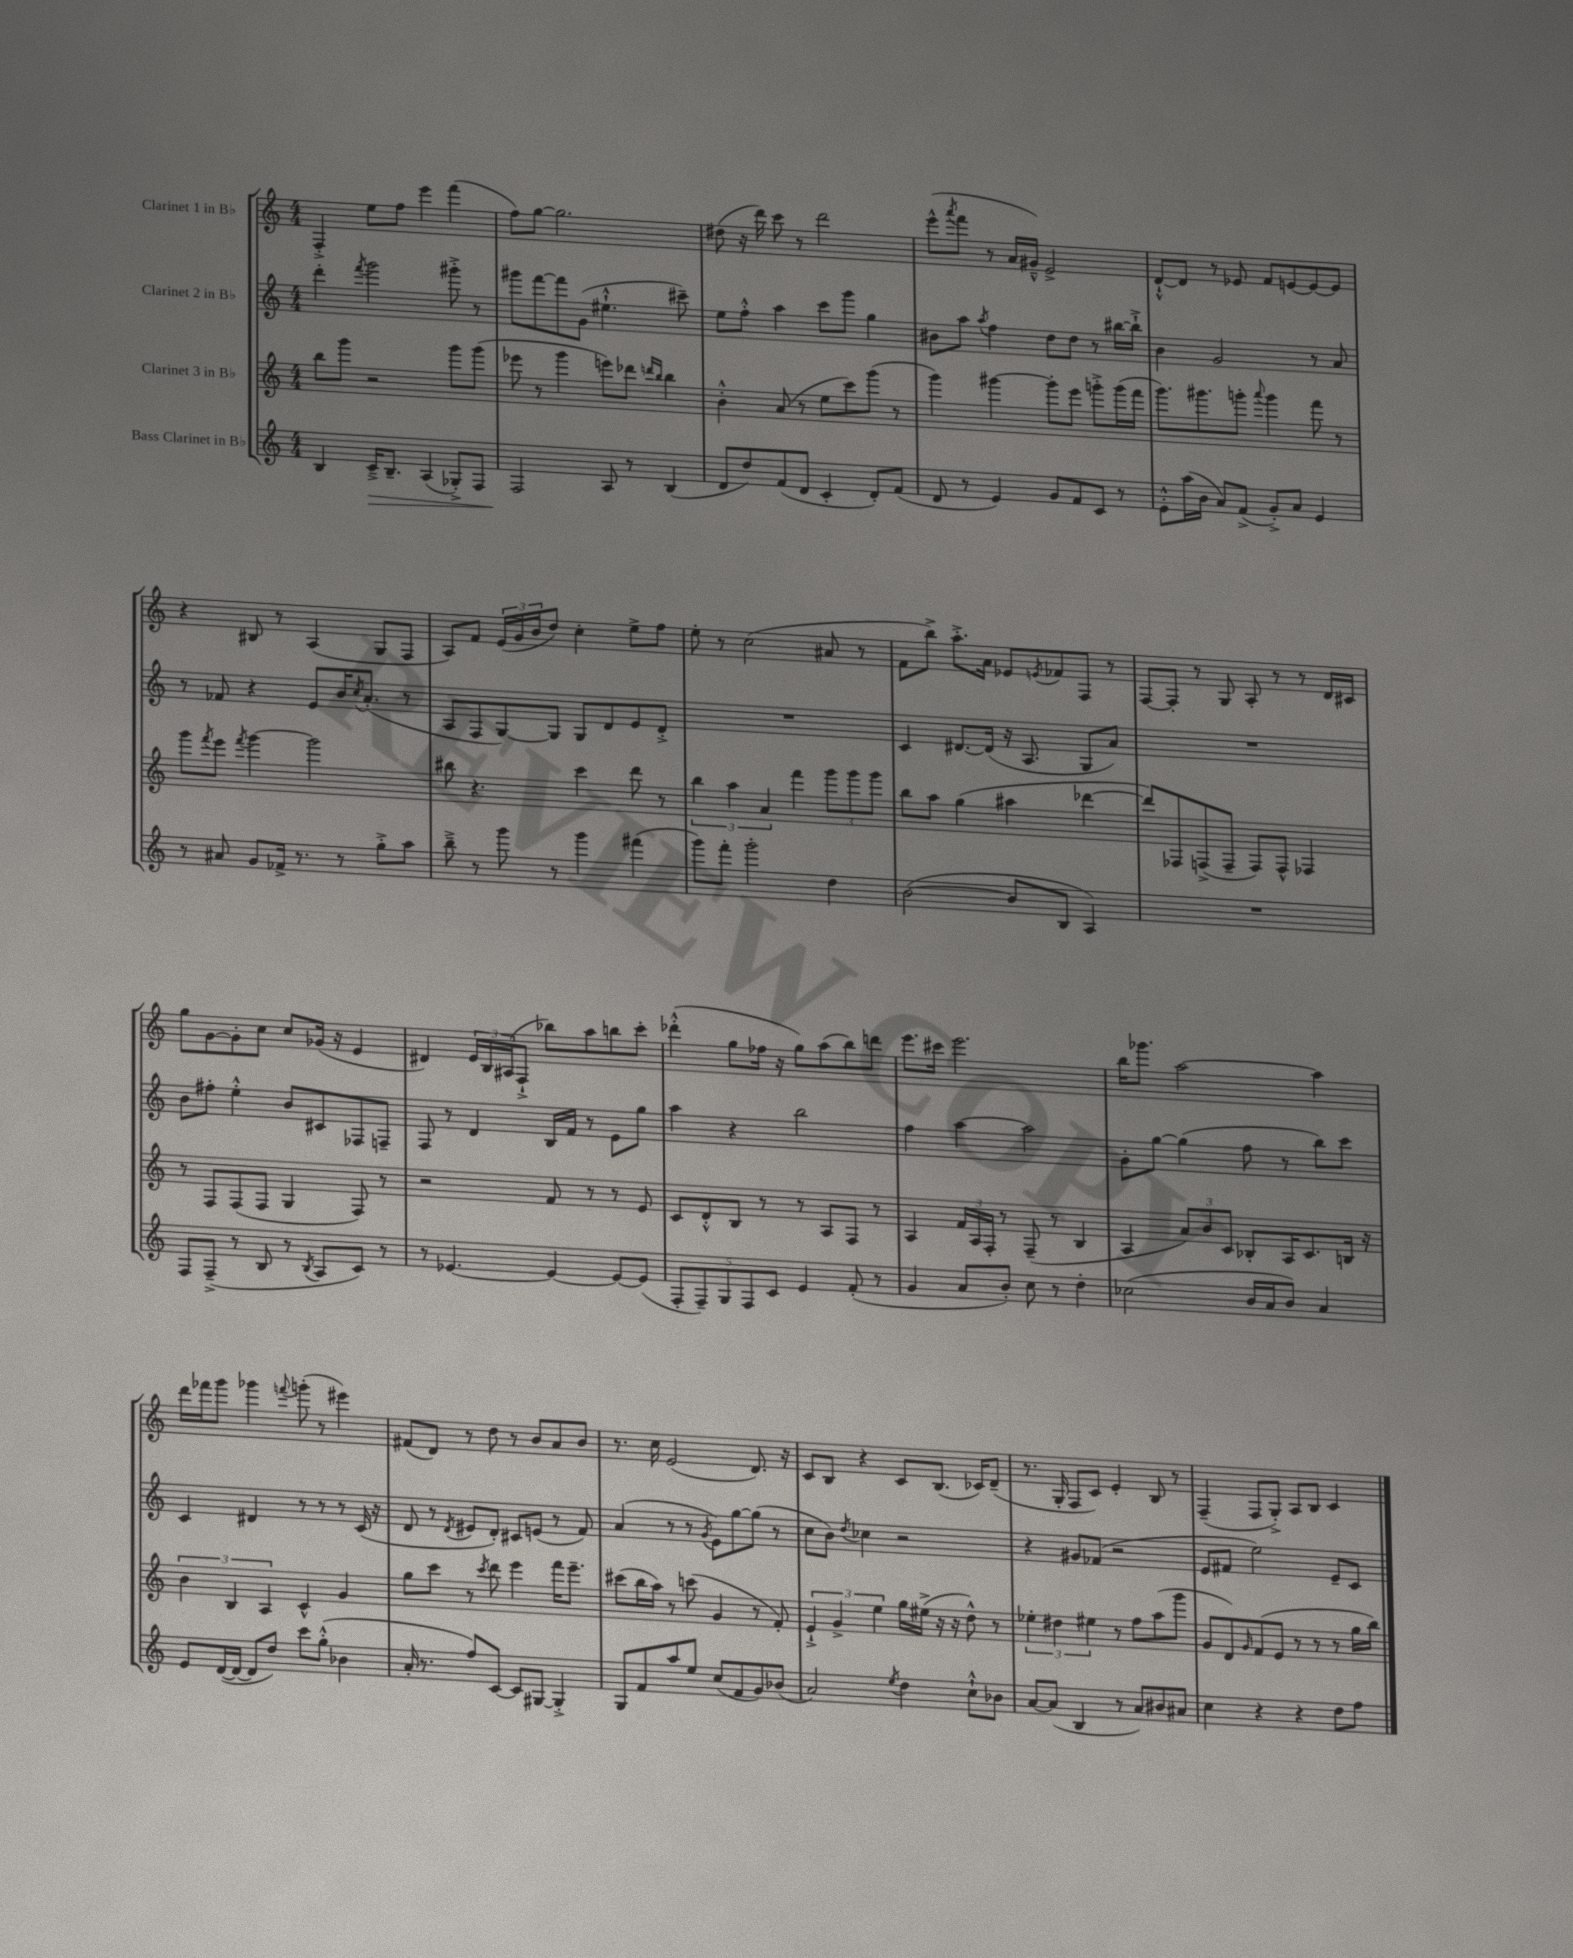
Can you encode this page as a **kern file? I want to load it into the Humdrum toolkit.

**kern	**dynam	**kern	**kern	**kern
*part4	*part4	*part3	*part2	*part1
*staff4	*staff4	*staff3	*staff2	*staff1
*I"Bass Clarinet in B♭	*	*I"Clarinet 3 in B♭	*I"Clarinet 2 in B♭	*I"Clarinet 1 in B♭
*clefG2	*	*clefG2	*clefG2	*clefG2
*k[]	*	*k[]	*k[]	*k[]
*M4/4	*	*M4/4	*M4/4	*M4/4
=16	=16	=16	=16	=16
4B/	.	8bb\L	4ddd'\	4F'^/
.	.	8ggg\J	.	.
.	.	.	8qfff/	.
!	!LO:HP:b	!	!	!
16c~^/KL	>	2r	2ggg\	8ee\L
8.B~/J	.	.	.	.
.	.	.	.	8ff\J
(4A/	.	.	.	4eee\
8G-X'^/L)	.	8ggg\L	8ggg#X'^\	(4fff\
8F/J	.	(8ggg\J	8r	.
=17	=17	=17	=17	=17
2F/	.	8eee-X\	8ggg#X\L	8ff\L)
.	.	8r	[8fff\	[8gg\J
.	.	4ggg\	8fff\]	2.gg\]
.	.	.	(8g\J	.
8A/	]	8eeen\L)	4.ee#X`^^\	.
8r	.	8ddd-X\J	.	.
.	.	16qqdddn/LL	.	.
.	.	16qqbb/JJ	.	.
(4B/	.	4bb\	.	.
.	.	.	8ccc#X~\)	.
=18	=18	=18	=18	=18
8d/L	.	4b'^^\	8ee\L	(8dd#X\
8dd/)	.	.	8ff'^^\J	16r
.	.	.	.	16ddd\)
(8f/	.	(8a/	4aa\	8ccc\
8d/J	.	8r	.	8r
4c'/	.	8ee\L	8ccc\L	2ddd\
.	.	8ccc\)	8ggg\J	.
8d'/L)	.	(8ggg\J	4gg\	.
(8f/J	.	8r	.	.
=19	=19	=19	=19	=19
8d/	.	4ggg\)	8b#X\L	(8eee^^\L
.	.	.	.	8qaaa/
8r	.	.	8aa\J	8fff\J
.	.	.	8qaa/	.
4e/)	.	[4ggg#X\	4ff\	8r
.	.	.	.	16a/LL
.	.	.	.	16g#X~^^/JJ)
8g/L	.	8ggg#'\L]	8dd\L	2e^/
8f/	.	8eee\J	8dd\J	.
8c/J	.	8gggn'^\L	8r	.
8r	.	(16ggg\L	[16bb#X\LL	.
.	.	16fff\JJ	16bb#`^\JJ]	.
=20	=20	=20	=20	=20
8e'^^\L	.	8.ggg\L)	4b\	[8d`^^/L
(16aa\L	.	.	.	8d/J]
16b\JJ	.	8.ggg#X\	.	.
8a/L)	.	.	2g/	8r
(8f^/J	.	8gggn'\J	.	8e-X/
.	.	8qqaaa/	.	.
8g'^/L)	.	4ggg\	.	8f/L
8a/J	.	.	.	[8en/
4e/	.	8fff\	8r	8e/_
.	.	8r	8a/	8e/J]
!!LO:LB:g=z
=21	=21	=21	=21	=21
8r	.	8ggg\L	8r	4r
.	.	8qfff/	.	.
8a#X/	.	8eee\J	8f-X/	.
.	.	8qfff/	.	.
8g/L	.	[4ggg\	4r	8B#X/
16f-X^/Jk	.	.	.	8r
8.r	.	.	.	.
.	.	2ggg\]	8e/L	(4A/
8r	.	.	16b/K	.
.	.	.	8qcc/	.
.	.	.	(8.a'/J	.
8gg'^\L	.	.	.	8G/L
8aa\J	.	.	8r	8F/J
=22	=22	=22	=22	=22
8bb~^\	.	8bb#X\	8A/L	8A/L)
8r	.	4.r	8F/	8f/J
8ggg\	.	.	[8G/)	(24e/LL
.	.	.	.	24g/
.	.	.	.	24b/J
8r	.	.	8G/J]	8dd/J)
4ggg\	.	4ccc\	8G/L	4cc'\
.	.	.	8d/	.
(4fff#X\	.	8ddd\	8e/	8ee^\L
.	.	8r	8d'^/J	8ff\J
=23	=23	=23	=23	=23
8ggg\L)	.	6bb\	1r	8ee'\
8fff'\J	.	.	.	8r
.	.	6aa\	.	.
2ggg'\	.	.	.	(2cc\
.	.	6a/	.	.
.	.	4fff\	.	.
4dd\	.	12ggg\L	.	8a#X/
.	.	12ggg\	.	.
.	.	.	.	8r
.	.	12ggg\J	.	.
=24	=24	=24	=24	=24
([2b\	.	8bb\L	4c/	8f\L
.	.	8aa\J	.	8bb^\J)
.	.	(4gg\	[8.d#X/L	8.aa'^\L
.	.	.	(16d#/Jk]	16a\Jk
8b/L]	.	4aa#X\	16r	8e-X/L
.	.	.	8.A/	.
.	.	.	.	8qen/
8B/J	.	.	.	8f-X/
4A/)	.	[4ddd-X\	8G/L	8F/J
.	.	.	8a/J)	8r
=25	=25	=25	=25	=25
1r	.	8ddd-/L])	1r	[8F/L
.	.	8F-X/	.	8F'/J]
.	.	(8Fn^/	.	8r
.	.	8F~/J	.	8G/
.	.	8F/L)	.	8A'/
.	.	8F^^/J	.	8r
.	.	4F-X/	.	8r
.	.	.	.	16d/LL
.	.	.	.	16c#X/JJ
!!LO:LB:g=z
=26	=26	=26	=26	=26
8F/L	.	8r	8b\L	8gg\L
(8F~^/J	.	8F/L	8ff#X'\J	[8g\
8r	.	(8F/	4ee'^^\	8g'\]
8B/	.	8F/J	.	8cc\J
8r	.	4G/	8b/L	8cc/L
8qB/	.	.	.	.
8A/L	.	.	8c#X/	(16g-X/Jk
.	.	.	.	16r
8c/J)	.	8F/)	8F-X/	4e/
8r	.	8r	8Fn~/J	.
=27	=27	=27	=27	=27
8r	.	2r	8F/	4d#X/)
[4.e-X/	.	.	8r	.
.	.	.	4d/	24e/LL
.	.	.	.	24B/
.	.	.	.	(24A#X/J
.	.	.	.	8F`^/J
4e-/_	.	8f/	16B/LL	8bb-X\L)
.	.	.	16f/JJ	.
.	.	8r	8r	8aa\
8e-/L_	.	8r	8e\L	8bbn\
(8e-/J]	.	8e/	8gg\J	8ccc'\J
=28	=28	=28	=28	=28
10F'/L	.	8c/L	4aa\	(4ddd-X'^^\
10F~/)	.	.	.	.
.	.	8d'^^/	.	.
10G/	.	.	.	.
.	.	8B/J	4r	8gg\L
10F/	.	.	.	.
.	.	8r	.	16ff-X\Jk
10c/J	.	.	.	.
.	.	.	.	16r
4e/	.	8r	2bb\	8gg\L)
.	.	8A/L	.	(8aa\
(8f'/	.	8F/J	.	8bb\)
8r	.	8r	.	8dddn\J
=29	=29	=29	=29	=29
4g/	.	4A/	4ff\	8.eee\L
.	.	.	.	16ccc#X\Jk
8a/L	.	24f/LL	[4aa\	2.eee\
.	.	24A/	.	.
.	.	24F'/JJ	.	.
8b'/J)	.	8r	.	.
8cc\	.	(8F~/	2aa\]	.
8r	.	8r	.	.
4dd'\	.	4B/	.	.
=30	=30	=30	=30	=30
(2cc-X\	.	4A/	8g'\L	16bb\KL
.	.	.	.	8.ggg-X\J
.	.	.	[8gg\J	.
.	.	12a/L)	(4gg\]	[2aa\
.	.	12b/	.	.
.	.	12c/J	.	.
16b/LL	.	8B-X'/L	8ff\	.
16a/J	.	.	.	.
8b/J)	.	16A/K	8r	.
.	.	8.c/	.	.
4a/	.	.	8bb\L)	4aa\]
.	.	16Bn/Jk	8ccc\J	.
.	.	16r	.	.
!!LO:LB:g=z
=31	=31	=31	=31	=31
8e/L	.	6b\	4c/	16ddd\LL
.	.	.	.	16fff-X\J
([16d/L	.	.	.	8ggg\J
.	.	6B/	.	.
16d/JJ_	.	.	.	.
8d/L]	.	.	4d#X/	4ggg-X\
.	.	6A/	.	.
8dd/J)	.	.	.	.
.	.	.	.	8qqfffn/
8ccc\L	.	4c^^/	8r	(8gggn'\
(8gg'^^\J	.	.	8r	8r
4b-X\	.	4g/	8r	4eee#X\)
.	.	.	(16c/	.
.	.	.	16r	.
=32	=32	=32	=32	=32
16a'/	.	8gg\L	8d/	(8f#X/L
8.r	.	.	.	.
.	.	8ccc\J	8r	8d/J)
.	.	.	8qd/	.
8ff/L)	.	8r	8e#X/L	8r
.	.	8qccc/	.	.
[8c/J	.	8ddd\	8d'/J)	8dd\
8c/L]	.	4eee\	8c#X/L	8r
[8G#X/J	.	.	(8en/J	8b/L
4G#'^/]	.	16fff\KL	8r	8a/
.	.	8.eee~\J	.	.
.	.	.	8f/)	8b/J
=33	=33	=33	=33	=33
8G/L	.	(8ccc#X\L	(4a/	8.r
8f/	.	16bb\L	.	.
.	.	16aa\JJ)	.	16cc\
8aa/	.	8r	8r	(2e/
8ee/J	.	(8cccn\	8r	.
.	.	.	8qg/	.
(8cc/L	.	4g/	8e\L)	.
8f/	.	.	[8gg\	.
8g/)	.	8r	(8gg\J]	8.d/)
(8b-X/J	.	8f'/)	8r	.
.	.	.	.	16r
=34	=34	=34	=34	=34
2a/)	.	6e`^/	8cc\L	8c/L
.	.	.	8b\J)	8B/J
.	.	6g^/	.	.
.	.	.	8qdd/	.
.	.	.	4cc-X\	4r
.	.	6ee\	.	.
8qee/	.	.	.	.
4dd\	.	16gg\LL	2r	8c/L
.	.	(16ee#X^\JJ	.	.
.	.	16r	.	(8.B/J
.	.	16r	.	.
8cc`^^\L	.	8dd^^\)	.	.
.	.	.	.	16c-X/KL)
8b-X\J	.	8r	.	(8d~/J
=35	=35	=35	=35	=35
[8a/L	.	6ee-X'\	4r	8.r
(8a/J]	.	.	.	.
.	.	6dd#X\	.	.
.	.	.	.	16G'/
4B/	.	.	8g#X/L	8F/L
.	.	6ee#X\	.	.
.	.	.	(8f-X/J	8c/J)
8r	.	8r	2r	4e'/
8a/L)	.	8ff\L	.	.
8b#X/	.	(8aa\	.	8B/
8a#X/J	.	8ggg\J	.	8r
=36	=36	=36	=36	=36
4cc\	.	8g/L	8e/L	(4F~/
.	.	8d/)	8f#X/J	.
.	.	16qqg/	.	.
4r	.	(8f/	2ee\)	8F/L
.	.	8e/J	.	8G'^/J)
4r	.	8r	.	8A/L
.	.	8r	.	8B/J
8dd\L	.	8r	8e~/L	4c/
8ff\J	.	16gg\LL	8c/J	.
.	.	16bb\JJ)	.	.
==	==	==	==	==
*-	*-	*-	*-	*-
